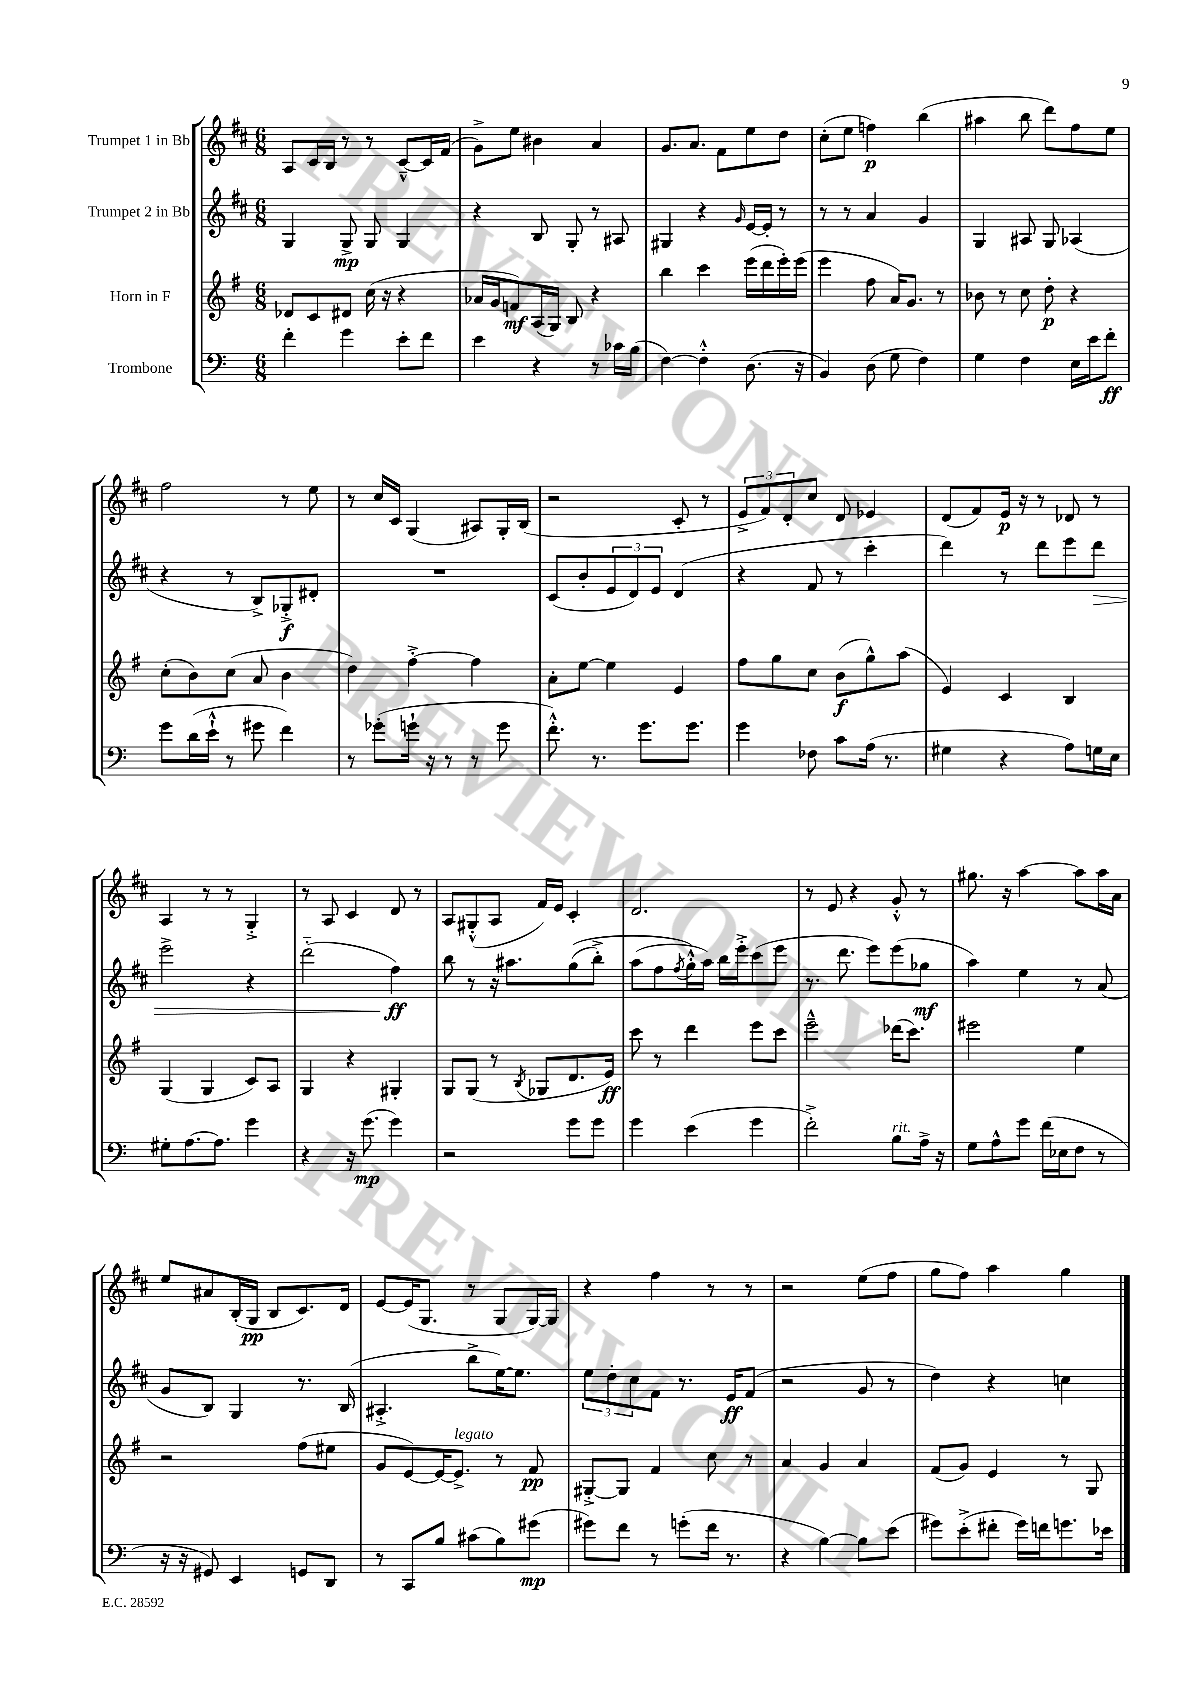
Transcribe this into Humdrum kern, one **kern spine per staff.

**kern	**dynam	**kern	**dynam	**kern	**dynam	**kern	**dynam
*part4	*part4	*part3	*part3	*part2	*part2	*part1	*part1
*staff4	*staff4	*staff3	*staff3	*staff2	*staff2	*staff1	*staff1
*I"Trombone	*	*I"Horn in F	*	*I"Trumpet 2 in Bb	*	*I"Trumpet 1 in Bb	*
*clefF4	*	*clefG2	*	*clefG2	*	*clefG2	*
*k[]	*	*k[f#]	*	*k[f#c#]	*	*k[f#c#]	*
*M6/8	*	*M6/8	*	*M6/8	*	*M6/8	*
=91	=91	=91	=91	=91	=91	=91	=91
4f'\	.	8d-X/L	.	4G/	.	8A/L	.
.	.	8c/	.	.	.	16c#/L	.
.	.	.	.	.	.	16B/JJ	.
4g\	.	8d#X/J	.	8G^/	mp	8r	.
.	.	(16cc\	.	8G/	.	8r	.
.	.	16r	.	.	.	.	.
8e'\L	.	4r	.	4G/	.	[8c#~^^/L	.
8f\J	.	.	.	.	.	16c#/L]	.
.	.	.	.	.	.	(16f#/JJ	.
=92	=92	=92	=92	=92	=92	=92	=92
4e\	.	16a-X/LL	.	4r	.	8g^\L)	.
.	.	16g/J	.	.	.	.	.
.	.	8fn/)	mf	.	.	8ee\J	.
4r	.	(16A/L	.	8B/	.	4b#X\	.
.	.	16G/JJ)	.	.	.	.	.
.	.	8B/	.	8G'/	.	.	.
8r	.	4r	.	8r	.	4a/	.
16c-X\LL	.	.	.	8A#X/	.	.	.
(16B\JJ	.	.	.	.	.	.	.
=93	=93	=93	=93	=93	=93	=93	=93
[4F\)	.	4bb\	.	4G#X/	.	8.g/L	.
.	.	.	.	.	.	8.a/J	.
4F'^^\]	.	4ccc\	.	4r	.	.	.
.	.	.	.	.	.	8f#\L	.
.	.	.	.	16qqg/	.	.	.
(8.D\	.	(16eee\LL	.	[16e/LL	.	8ee\	.
.	.	16ddd\	.	16e'/JJ]	.	.	.
.	.	16eee'\)	.	8r	.	8dd\J	.
16r	.	(16eee\JJ	.	.	.	.	.
=94	=94	=94	=94	=94	=94	=94	=94
4BB/)	.	4eee\	.	8r	.	(8cc#'\L	.
.	.	.	.	8r	.	8ee\J	.
(8D\	.	8ff#\	.	4a/	.	4ffn\)	p
8G\	.	16a/KL)	.	.	.	.	.
.	.	8.g/J	.	.	.	.	.
4F\)	.	.	.	4g/	.	(4bb\	.
.	.	8r	.	.	.	.	.
=95	=95	=95	=95	=95	=95	=95	=95
4G\	.	8b-X\	.	4G/	.	4aa#X\	.
.	.	8r	.	.	.	.	.
4F\	.	8cc\	.	8A#X/	.	8bb\	.
.	.	8dd'\	p	8G/	.	8ddd\L)	.
16E\LL	.	4r	.	(4A-X/	.	8ff#\	.
16e\J	.	.	.	.	.	.	.
8f'\J	ff	.	.	.	.	8ee\J	.
!!LO:LB:g=z
=96	=96	=96	=96	=96	=96	=96	=96
8g\L	.	(8cc'\L	.	4r	.	2ff#\	.
(16d\L	.	8b\)	.	.	.	.	.
16e`^^\JJ	.	.	.	.	.	.	.
8r	.	(8cc\J	.	8r	.	.	.
8g#X\	.	8a/	.	8B^/L)	.	.	.
4f\)	.	4b\	.	8G-X'^/	f	8r	.
.	.	.	.	8d#X'/J	.	8ee\	.
=97	=97	=97	=97	=97	=97	=97	=97
8r	.	4dd\)	.	2.r	.	8r	.
(8g-X'\L	.	.	.	.	.	16cc#/LL	.
.	.	.	.	.	.	16c#/JJ	.
16gn`\Jk	.	[4ff#'^\	.	.	.	(4G/	.
16r	.	.	.	.	.	.	.
8r	.	.	.	.	.	.	.
8r	.	4ff#\]	.	.	.	8A#X/L)	.
8g\	.	.	.	.	.	16G'/L	.
.	.	.	.	.	.	(16B/JJ	.
=98	=98	=98	=98	=98	=98	=98	=98
8.f'^^\)	.	8a'\L	.	(8c#/L	.	2r	.
.	.	[8ee\J	.	8b'/	.	.	.
8.r	.	.	.	.	.	.	.
.	.	4ee\]	.	12e/	.	.	.
.	.	.	.	12d/)	.	.	.
8.g\L	.	.	.	.	.	.	.
.	.	.	.	12e/J	.	.	.
.	.	4e/	.	(4d/	.	8c#'/	.
8.g\J	.	.	.	.	.	.	.
.	.	.	.	.	.	8r	.
=99	=99	=99	=99	=99	=99	=99	=99
4g\	.	8ff#\L	.	4r	.	12e^/L	.
.	.	.	.	.	.	12f#/)	.
.	.	8gg\	.	.	.	.	.
.	.	.	.	.	.	12d'/	.
8F-X\	.	8cc\J	.	8f#/	.	8cc#/J	.
8c\L	.	(8b\L	f	8r	.	8d/	.
(16A\Jk	.	8gg^^\)	.	4ccc#'\	.	4e-X/	.
8.r	.	.	.	.	.	.	.
.	.	(8aa\J	.	.	.	.	.
=100	=100	=100	=100	=100	=100	=100	=100
4G#X\	.	4e/)	.	4ddd\)	.	(8d/L	.
.	.	.	.	.	.	8f#/)	.
4r	.	4c/	.	8r	.	16e/Jk	p
.	.	.	.	.	.	16r	.
.	.	.	.	8ddd\L	.	8r	.
8A\L)	.	4B/	.	8eee\	.	8d-X/	.
!	!	!	!	!	!LO:HP:b	!	!
16Gn\L	.	.	.	8ddd\J	>	8r	.
16E\JJ	.	.	.	.	.	.	.
!!LO:LB:g=z
=101	=101	=101	=101	=101	=101	=101	=101
8G#X'\L	.	(4G/	.	2eee^\	.	4A/	.
[8.A\	.	.	.	.	.	.	.
.	.	4G/	.	.	.	8r	.
8.A\J]	.	.	.	.	.	.	.
.	.	.	.	.	.	8r	.
4g\	.	8c/L)	.	4r	.	4G'^/	.
.	.	8A/J	.	.	.	.	.
=102	=102	=102	=102	=102	=102	=102	=102
4r	.	4G/	.	(2ddd\	.	8r	.
.	.	.	.	.	.	8A/	.
16r	.	4r	.	.	.	4c#/	.
(8.g\	mp	.	.	.	.	.	.
4g\)	.	4G#X'/	.	4ff#\)	ff	8d/	.
.	.	.	.	.	.	8r	.
.	.	.	.	.	]	.	.
=103	=103	=103	=103	=103	=103	=103	=103
2r	.	8G/L	.	8bb\	.	8A/L	.
.	.	(8G/J	.	8r	.	(8G#X'^^/	.
.	.	8r	.	16r	.	8A/J	.
.	.	.	.	8.aa#X\L	.	.	.
.	.	8qB/	.	.	.	.	.
.	.	8G-X/L	.	.	.	16f#/LL)	.
.	.	.	.	.	.	16e/JJ	.
8g\L	.	8.d/	.	((8gg\	.	4c#'/	.
8g\J	.	.	.	8bb'^\J)	.	.	.
.	.	16e/Jk)	ff	.	.	.	.
=104	=104	=104	=104	=104	=104	=104	=104
4g\	.	8ccc\	.	(8aa\L	.	2.d/	.
.	.	8r	.	8ff#\	.	.	.
.	.	.	.	8qff#/	.	.	.
(4e\	.	4ddd\	.	16gg'^^\L)	.	.	.
.	.	.	.	16aa\JJ)	.	.	.
.	.	.	.	16bb\LL	.	.	.
.	.	.	.	16eee'^\J	.	.	.
4g\	.	8eee\L	.	(8ccc#\	.	.	.
.	.	8ccc\J	.	8eee\J	.	.	.
=105	=105	=105	=105	=105	=105	=105	=105
2f'^\)	.	2eee~^^\	.	8.r	.	8r	.
.	.	.	.	.	.	8e/	.
.	.	.	.	8.ddd\	.	.	.
.	.	.	.	.	.	4r	.
.	.	.	.	8eee\L)	.	.	.
!LO:TX:a:i:t=rit.	!	!	!	!	!	!	!
8B\L	.	(16ddd-X\KL	.	(8eee\	.	8g'^^/	.
.	.	8.ccc\J)	.	.	.	.	.
16A^\Jk	.	.	.	8gg-X\J	mf	8r	.
16r	.	.	.	.	.	.	.
=106	=106	=106	=106	=106	=106	=106	=106
8G\L	.	2eee#X\	.	4aa\)	.	8.gg#X\	.
8A^^\	.	.	.	.	.	.	.
.	.	.	.	.	.	16r	.
8g\J	.	.	.	4ee\	.	[4aa\	.
(16f\LL	.	.	.	.	.	.	.
16E-X\J	.	.	.	.	.	.	.
8F\J	.	4ee\	.	8r	.	8aa\L]	.
8r	.	.	.	(8a/	.	16aa\L	.
.	.	.	.	.	.	16a\JJ	.
!!LO:LB:g=z
=107	=107	=107	=107	=107	=107	=107	=107
16r	.	2r	.	8g/L	.	8ee/L	.
16r	.	.	.	.	.	.	.
8GG#X/)	.	.	.	8B/J)	.	8a#X/	.
4EE/	.	.	.	4G/	.	(16B'/L	.
.	.	.	.	.	.	16G/JJ	pp
.	.	.	.	.	.	8B/L	.
8GGn/L	.	(8ff#\L	.	8.r	.	8.c#/)	.
8DD/J	.	8ee#X\J	.	.	.	.	.
.	.	.	.	(16B/	.	16d/Jk	.
=108	=108	=108	=108	=108	=108	=108	=108
8r	.	8g/L	.	4.A#X'^/	.	[8e/L	.
8CC/L	.	[8e/)	.	.	.	(16e/K]	.
.	.	.	.	.	.	8.G/J	.
8B/J	.	16e/K_	.	.	.	.	.
!	!	!LO:TX:a:i:t=legato	!	!	!	!	!
.	.	8.e^/J]	.	.	.	.	.
(8c#X\L	.	.	.	8bb^\L	.	8r	.
8B\)	.	8r	.	[16ee\K)	.	8G/L	.
.	.	.	.	8.ee\J]	.	.	.
(8g#X\J	mp	8f#/	pp	.	.	[16G/L)	.
.	.	.	.	.	.	16G/JJ]	.
=109	=109	=109	=109	=109	=109	=109	=109
8g#X\L)	.	[8G#X'^/L	.	12ee\L	.	4r	.
.	.	.	.	12dd'\	.	.	.
8f\J	.	8G#/J]	.	.	.	.	.
.	.	.	.	12cc#\	.	.	.
8r	.	4f#/	.	8f#\J	.	4ff#\	.
(8gn'\L	.	.	.	8.r	.	.	.
16f\Jk	.	8cc\	.	.	.	8r	.
8.r	.	.	.	16e/KL	ff	.	.
.	.	8r	.	(8f#/J	.	8r	.
=110	=110	=110	=110	=110	=110	=110	=110
4r	.	4a/	.	2r	.	2r	.
[4B\)	.	4g/	.	.	.	.	.
8B\L]	.	4a/	.	8g/	.	(8ee\L	.
(8e\J	.	.	.	8r	.	8ff#\J	.
=111	=111	=111	=111	=111	=111	=111	=111
8g#X\L)	.	(8f#/L	.	4dd\)	.	8gg\L	.
(8e'^\	.	8g/J)	.	.	.	8ff#\J)	.
8f#X'\J	.	4e/	.	4r	.	4aa\	.
16g#\LL)	.	.	.	.	.	.	.
16fn\J	.	.	.	.	.	.	.
8.gn\	.	8r	.	4ccn\	.	4gg\	.
.	.	8G/	.	.	.	.	.
16e-X\Jk	.	.	.	.	.	.	.
==	==	==	==	==	==	==	==
*-	*-	*-	*-	*-	*-	*-	*-
